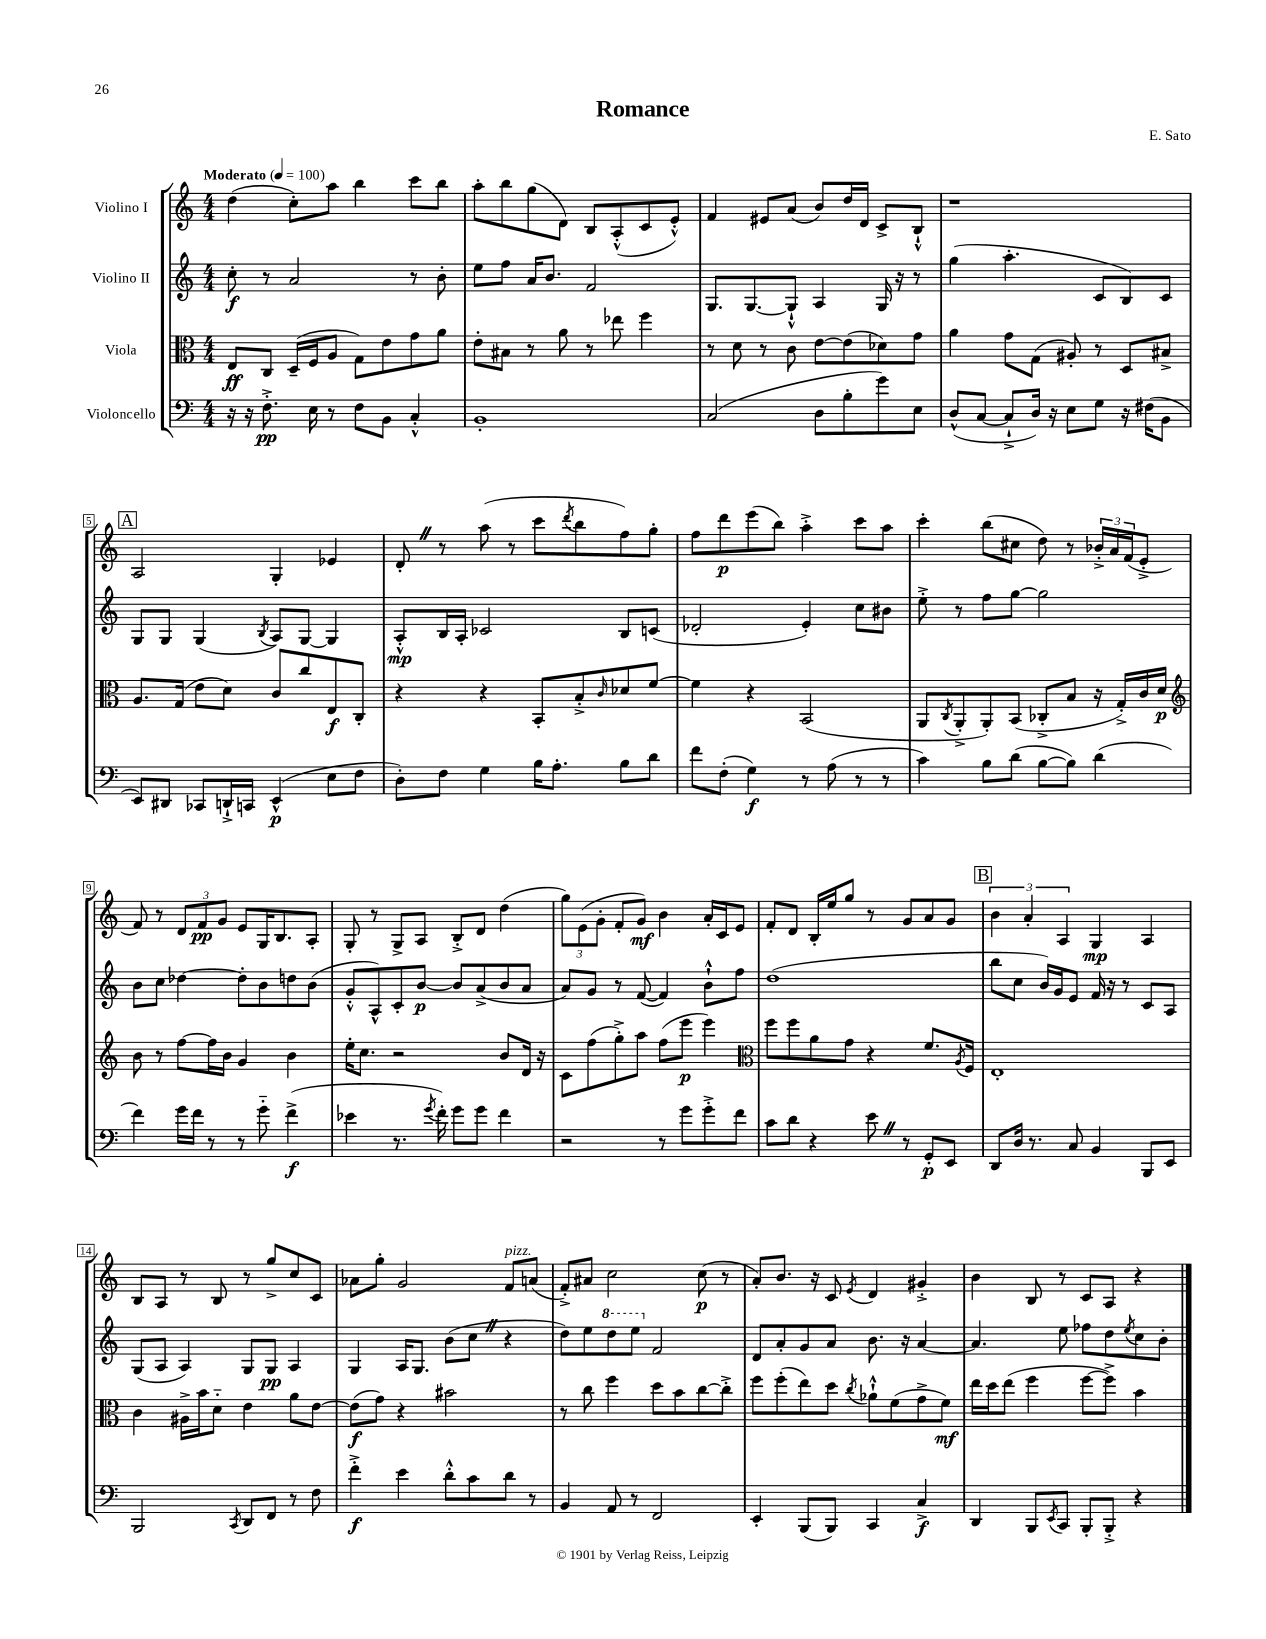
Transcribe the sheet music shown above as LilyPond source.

\header { title = "Romance" composer = "E. Sato" }
<<
\new StaffGroup <<
\new Staff = "s0" \with { instrumentName = "Violino I" } {
    \clef treble \key c \major \numericTimeSignature \time 4/4 \tempo "Moderato" 4 = 100
    d''4( c''8-.) a''8 b''4 c'''8 b''8 |
    a''8-. b''8 g''8( d'8) b8 a8-.-^( c'8 e'8-.-^) |
    f'4 eis'8 a'8( b'8) d''16 d'16 c'8-> b8-!-^ |
    r1 |
    \mark \markup { \box "A" } a2 g4-. ees'4 |
    d'8-. \once \override BreathingSign.text = \markup { \musicglyph "scripts.caesura.straight" } \breathe r8 a''8( r8 c'''8 \acciaccatura { d'''8 } b''8 f''8) g''8-. |
    f''8 d'''8\p e'''8( b''8) a''4-.-> c'''8 a''8 |
    c'''4-. b''8( cis''8 d''8) r8 \tuplet 3/2 { bes'16-.-> a'16 f'16( } e'8-.-> |
    f'8) r8 \tuplet 3/2 { d'8 f'8\pp g'8 } e'8 g16 b8. a8-. |
    g8-. r8 g8-> a8 b8-.-> d'8 d''4( |
    \tuplet 3/2 { g''8) e'8( g'8-. } f'8-. g'8\mf) b'4 a'16-. c'16 e'8 |
    f'8-. d'8 b16-. e''16 g''8 r8 g'8 a'8 g'8 |
    \mark \markup { \box "B" } \tuplet 3/2 { b'4 a'4-. a4 } g4\mp a4 |
    b8 a8 r8 b8 r8 g''8-> c''8 c'8 |
    aes'8 g''8-. g'2 f'8^\markup { \italic "pizz." } a'8( |
    f'8-.->) ais'8 c''2 c''8\p( r8 |
    a'8-.) b'8. r16 c'8 \acciaccatura { e'8 } d'4 gis'4-.-> |
    b'4 b8 r8 c'8 a8 r4 \bar "|." |
}
\new Staff = "s1" \with { instrumentName = "Violino II" } {
    \clef treble \key c \major \numericTimeSignature \time 4/4
    c''8-.\f r8 a'2 r8 b'8-. |
    e''8 f''8 a'16 b'8. f'2 |
    g8. g8.~ g8-!-^ a4 g16 r16 r8 |
    g''4( a''4.-. c'8 b8) c'8 |
    \mark \markup { \box "A" } g8 g8 g4( \acciaccatura { b8 } a8) g8~ g4 |
    a8-.-^\mp b16 a16-. ces'2 b8 c'8( |
    des'2-. e'4-.) c''8 bis'8 |
    e''8-.-> r8 f''8 g''8~ g''2 |
    b'8 c''8 des''4~ des''8-. b'8 d''8 b'8( |
    g'8-.-^ a8-^) c'8-. b'8~\p b'8 a'8->( b'8 a'8 |
    a'8) g'8 r8 f'8~( f'4) b'8-!-^ f''8 |
    d''1( |
    \mark \markup { \box "B" } b''8 c''8 b'16) g'16 e'8 f'16 r16 r8 c'8 a8 |
    g8( a8 a4) g8 g8\pp a4 |
    g4 a16 g8. b'8( c''8 \once \override BreathingSign.text = \markup { \musicglyph "scripts.caesura.straight" } \breathe r4 |
    d''8) e''8 \ottava #1 d'''8 e'''8 \ottava #0 f'2 |
    d'8 a'8-. g'8 a'8 b'8. r16 a'4~ |
    a'4. e''8 fes''8 d''8 \acciaccatura { e''8 } c''8 b'8-. \bar "|." |
}
\new Staff = "s2" \with { instrumentName = "Viola" } {
    \clef alto \key c \major \numericTimeSignature \time 4/4
    e8\ff c8 d16--( f16 a8 g8) e'8 g'8 a'8 |
    e'8-. bis8 r8 a'8 r8 ees''8 f''4 |
    r8 d'8 r8 c'8 e'8~ e'8( des'8) g'8 |
    a'4 g'8 g8( ais8-.) r8 d8 bis8-> |
    \mark \markup { \box "A" } a8. g16( e'8 d'8) c'8 c''8 e8\f c8-. |
    r4 r4 b,8-. b8-.-> \grace { c'16 } des'8 f'8~ |
    f'4 r4 b,2( |
    a,8 \acciaccatura { c8 } a,8-.-> a,8-.) b,8( ces8-.-> b8 r16 g16-.->) c'16 d'16\p |
    \clef treble b'8 r8 f''8~ f''16 b'16 g'4 b'4 |
    e''16-. c''8. r2 b'8 d'16 r16 |
    c'8 f''8( g''8-.->) a''8 f''8( e'''8\p e'''4) |
    \clef alto f''8 f''8 a'8 g'8 r4 f'8. \acciaccatura { a8 } f16 |
    \mark \markup { \box "B" } e1-. |
    c'4 ais16-> b'16 d'8-_ e'4 a'8 e'8~ |
    e'8\f( g'8) r4 bis'2 |
    r8 c''8 f''4 d''8 b'8 c''8~ c''8-.-> |
    f''8 f''8-.( e''8) d''8 \acciaccatura { c''8 } aes'8-!-^ f'8( g'8-> f'8\mf) |
    e''16 d''16 e''8( f''4 f''8~ f''8->) b'4 \bar "|." |
}
\new Staff = "s3" \with { instrumentName = "Violoncello" } {
    \clef bass \key c \major \numericTimeSignature \time 4/4
    r16 r16 f8.-.->\pp e16 r8 f8 b,8 c4-.-^ |
    b,1-. |
    c2( d8 b8-. g'8) e8 |
    d8-^( c8~ c8-!-> d16) r16 e8 g8 r16 fis16( b,8 |
    \mark \markup { \box "A" } e,8) dis,8 ces,8 d,16-!-> c,16 e,4-^\p( e8 f8 |
    d8-.) f8 g4 b16 a8.-. b8 d'8 |
    f'8 f8-.( g4\f) r8 a8( r8 r8 |
    c'4) b8 d'8( b8~ b8) d'4( |
    f'4) g'16 f'16 r8 r8 g'8-_ f'4->\f( |
    ees'4 r8. \acciaccatura { g'8 } f'16-.) g'8 g'8 f'4 |
    r2 r8 g'8 g'8-.-> f'8 |
    c'8 d'8 r4 e'8 \once \override BreathingSign.text = \markup { \musicglyph "scripts.caesura.straight" } \breathe r8 g,8-.\p e,8 |
    \mark \markup { \box "B" } d,8 d16 r8. c8 b,4 b,,8 e,8 |
    b,,2 \acciaccatura { c,8 } d,8 f,8 r8 f8 |
    f'4-.->\f e'4 d'8-.-^ c'8 d'8 r8 |
    b,4 a,8 r8 f,2 |
    e,4-. b,,8( b,,8) c,4 c4->\f |
    d,4 b,,8 \acciaccatura { e,8 } c,8 b,,8-. b,,8-.-> r4 \bar "|." |
}
>>
>>
\layout { \context { \Score \override BarNumber.stencil = #(make-stencil-boxer 0.1 0.3 ly:text-interface::print) } }
